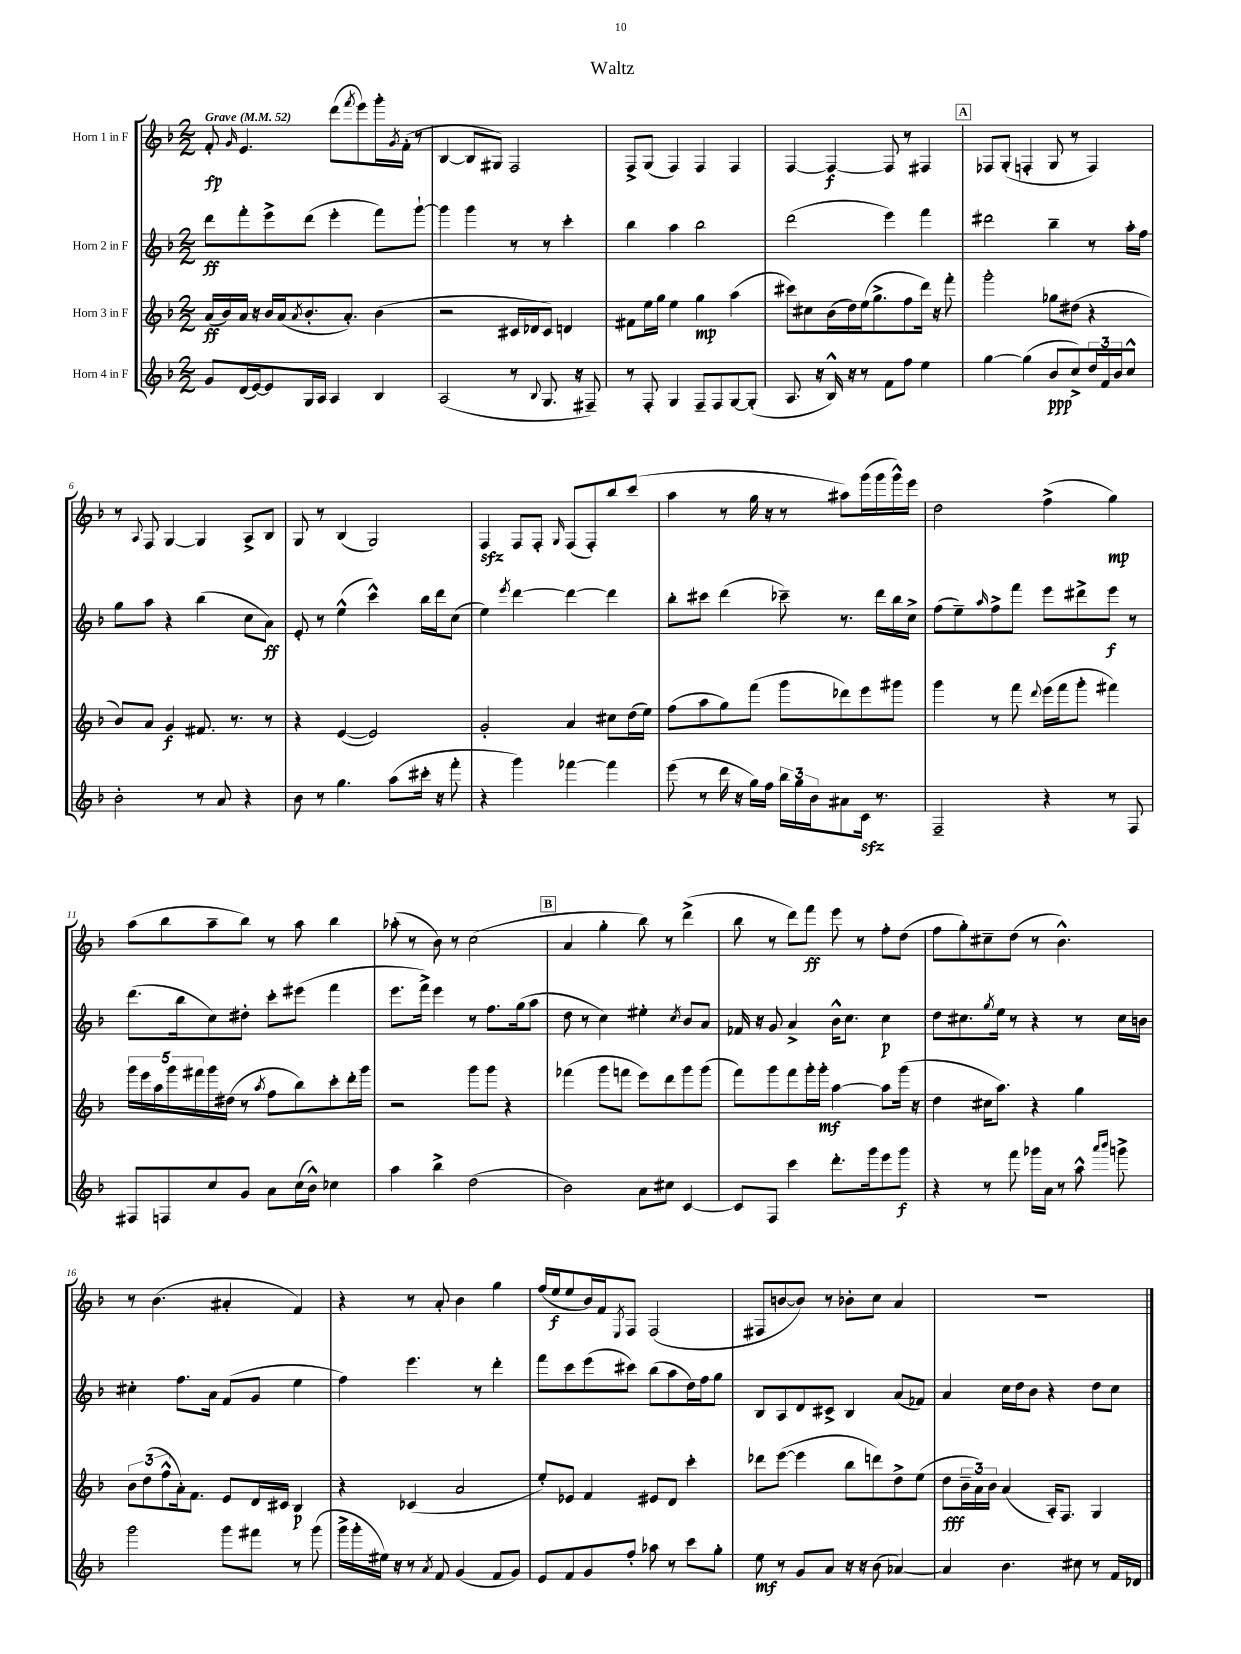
\header { title = "Waltz" }
<<
\new StaffGroup <<
\new Staff = "s0" \with { instrumentName = "Horn 1 in F" } {
    \clef treble \key f \major \numericTimeSignature \time 2/2 \tempo "Grave" 4 = 52
    f'8-.\fp \grace { g'16 } e'4. d'''8( \acciaccatura { f'''8 } e'''8) g'''16-. \acciaccatura { g'8 } f'16-.( r8 |
    bes4~ bes8 gis8) f2 |
    f8-> g8( f4) f4 f4 |
    f4~ f4~\f f8 r8 fis4 |
    \mark \markup { \box "A" } fes8 g8-.( f4-. g8 r8 f4) |
    r8 \appoggiatura { a8 } f8 g4~ g4 a8-> bes8 |
    g8 r8 bes4( g2) |
    f4\sfz f8 f8-. \grace { g16 } f8( f8-.) bes''8 c'''8( |
    a''4 r8 g''16 r16 r8 ais''8) g'''16( g'''16 g'''16-^) e'''16 |
    d''2 f''4->( g''4\mp) |
    a''8( bes''8 a''8-- bes''8) r8 a''8 bes''4 |
    aes''8-.( r8 bes'8) r8 c''2( |
    \mark \markup { \box "B" } a'4 g''4-. bes''8) r8 d'''4->( |
    bes''8 r8 d'''8) f'''8\ff e'''8 r8 f''8-. d''8( |
    f''8 g''8-.) cis''8-- d''8( r8 bes'4.-^) |
    r8 bes'4.( ais'4-. f'4) |
    r4 r8 a'8-. bes'4 g''4 |
    f''16( e''16\f e''8 bes'16) f'16 \acciaccatura { e8 } f8 f2( |
    fis8 b'8~ b'8) r8 bes'8-. c''8 a'4 |
    R1 \bar "|." |
}
\new Staff = "s1" \with { instrumentName = "Horn 2 in F" } {
    \clef treble \key f \major \numericTimeSignature \time 2/2
    d'''8\ff f'''8-. e'''8-> d'''8( e'''4-. f'''8) g'''8~-! |
    g'''4 g'''4 r8 r8 c'''4-. |
    bes''4 a''4 bes''2 |
    d'''2( e'''4) f'''4 |
    \mark \markup { \box "A" } dis'''2 bes''4-- r8 a''16-. f''16 |
    g''8 a''8 r4 bes''4( c''8 a'8\ff) |
    e'8-. r8 e''4-^( c'''4-^) bes''16 d'''16 c''8( |
    e''4) \acciaccatura { e'''8 } d'''4~ d'''4~ d'''4 |
    bes''8-. cis'''8 d'''4( ces'''8--) r8. d'''16 bes''16 c''16-> |
    f''8( e''8--) \grace { a''16 } f''8-> f'''8 e'''8 dis'''8-> e'''8\f r8 |
    d'''8.( bes''16 c''8) dis''8-. c'''8-. eis'''8( f'''4 |
    e'''8. f'''16->) e'''4 r8 f''8. g''16( a''8 |
    \mark \markup { \box "B" } d''8 r8 c''4) eis''4-. \acciaccatura { c''8 } bes'8 a'8 |
    fes'16 r16 g'8 a'4-> bes'16-^ c''8. c''4\p |
    d''8 cis''8. \acciaccatura { g''8 } e''16 r8 r4 r8 cis''16 b'16 |
    cis''4-. f''8. a'16 f'8( g'8 e''4 |
    f''4) e'''4. r8 d'''4-. |
    f'''8 c'''8 e'''8( cis'''8) bes''8( a''8 d''16) f''16 g''8 |
    bes8 a8 d'8 cis'8-> bes4 a'8( fes'8) |
    a'4 c''16 d''16 bes'8 r4 d''8 c''8 \bar "|." |
}
\new Staff = "s2" \with { instrumentName = "Horn 3 in F" } {
    \clef treble \key f \major \numericTimeSignature \time 2/2
    a'16\ff( bes'16) a'16 r16 bes'16 a'16( \acciaccatura { a'8 } bes'8.-. a'8.-.) bes'4( |
    r2 cis'16 des'16 cis'8) d'4 |
    fis'8 e''16 g''16 e''4 g''4\mp a''4( |
    cis'''8) cis''8 bes'16( d''16) e''16( g''8.-> f''8 d'''16) r16 f'''8-. |
    \mark \markup { \box "A" } g'''2-. ges''8 dis''8( r4 |
    bes'8) a'8 g'4\f fis'8. r8. r8 |
    r4 e'4~( e'2) |
    g'2-. a'4 cis''8 d''16( e''16) |
    f''8( a''8 g''8) f'''8( g'''8 des'''8) e'''8 gis'''8 |
    g'''4 r8 f'''8 \appoggiatura { d'''8 } e'''16( f'''16 g'''8-. fis'''4) |
    \tuplet 5/4 { g'''16 e'''16 a''16 g'''16 fis'''16 } g'''16 dis''16( r8 \acciaccatura { a''8 } f''8 bes''8) c'''8-. d'''16-. g'''16 |
    r2 g'''8 g'''8 r4 |
    \mark \markup { \box "B" } fes'''4( g'''8 f'''8 e'''8) d'''8 g'''8 g'''8( |
    f'''8) g'''8 f'''8 g'''16-. g'''16-.\mf a''4~ a''8 g'''16( r16 |
    d''4 cis''16 a''8.) r4 g''4 |
    \tuplet 3/2 { bes'8 d''8( f''8-^ } a'16-.) f'8. e'8 d'16 cis'16 bes4\p |
    r4 ces'4( a'2 |
    e''8-.) ees'8 f'4 eis'8 d'8 c'''4-. |
    des'''8 e'''8~( e'''4 bes''8 d'''8) d''8-> e''8( |
    d''8\fff \tuplet 3/2 { bes'16-- a'16) bes'16 } a'4( a16-.) f8. g4 \bar "|." |
}
\new Staff = "s3" \with { instrumentName = "Horn 4 in F" } {
    \clef treble \key f \major \numericTimeSignature \time 2/2
    g'8 d'16( e'16~) e'8 g16 a16 a4 bes4 |
    a2( r8 \appoggiatura { bes8 } g8. r16 fis8--) |
    r8 f8-. g4 f8-- f8 g8~ g8-.( |
    a8. r16 bes16-^) r16 r8 f'8 f''8 e''4 |
    \mark \markup { \box "A" } g''4~ g''4( bes'8\ppp c''8->) \tuplet 3/2 { d''16 f'16 bes'16 } c''8-^ |
    bes'2-. r8 a'8 r4 |
    bes'8 r8 g''4. a''8( cis'''16-. r16 f'''8-. |
    r4 g'''4) fes'''4~ fes'''4 |
    e'''8( r8 d'''16 r16 g''16) f''16 \tuplet 3/2 { bes''16 g''16 bes'16 } ais'8 c'16\sfz r8. |
    f2-- r4 r8 f8 |
    fis8 f8 c''8 g'8 a'8 c''16( bes'16-^) ces''4 |
    a''4 bes''4-> d''2( |
    \mark \markup { \box "B" } bes'2) a'8 cis''8 c'4~ |
    c'8 f8 c'''4 d'''8.-. g'''16 e'''8 g'''8\f |
    r4 r8 f'''8 ges'''16 a'16 r8 a''8-^ \grace { a'''16 bes'''16 } g'''8-> |
    g'''2 g'''8 fis'''8 r8 g'''8( |
    g'''16-> g'''16-. eis''16) r16 r8 \acciaccatura { a'8 } f'8 g'4( f'8 g'8) |
    e'8 f'8 g'8 f''8-. aes''8 r8 c'''8 g''8-. |
    e''8\mf r8 g'8 a'8 r16 r16 bes'8( aes'4~) |
    aes'4 bes'4. cis''8 r8 f'16 des'16 \bar "|." |
}
>>
>>
